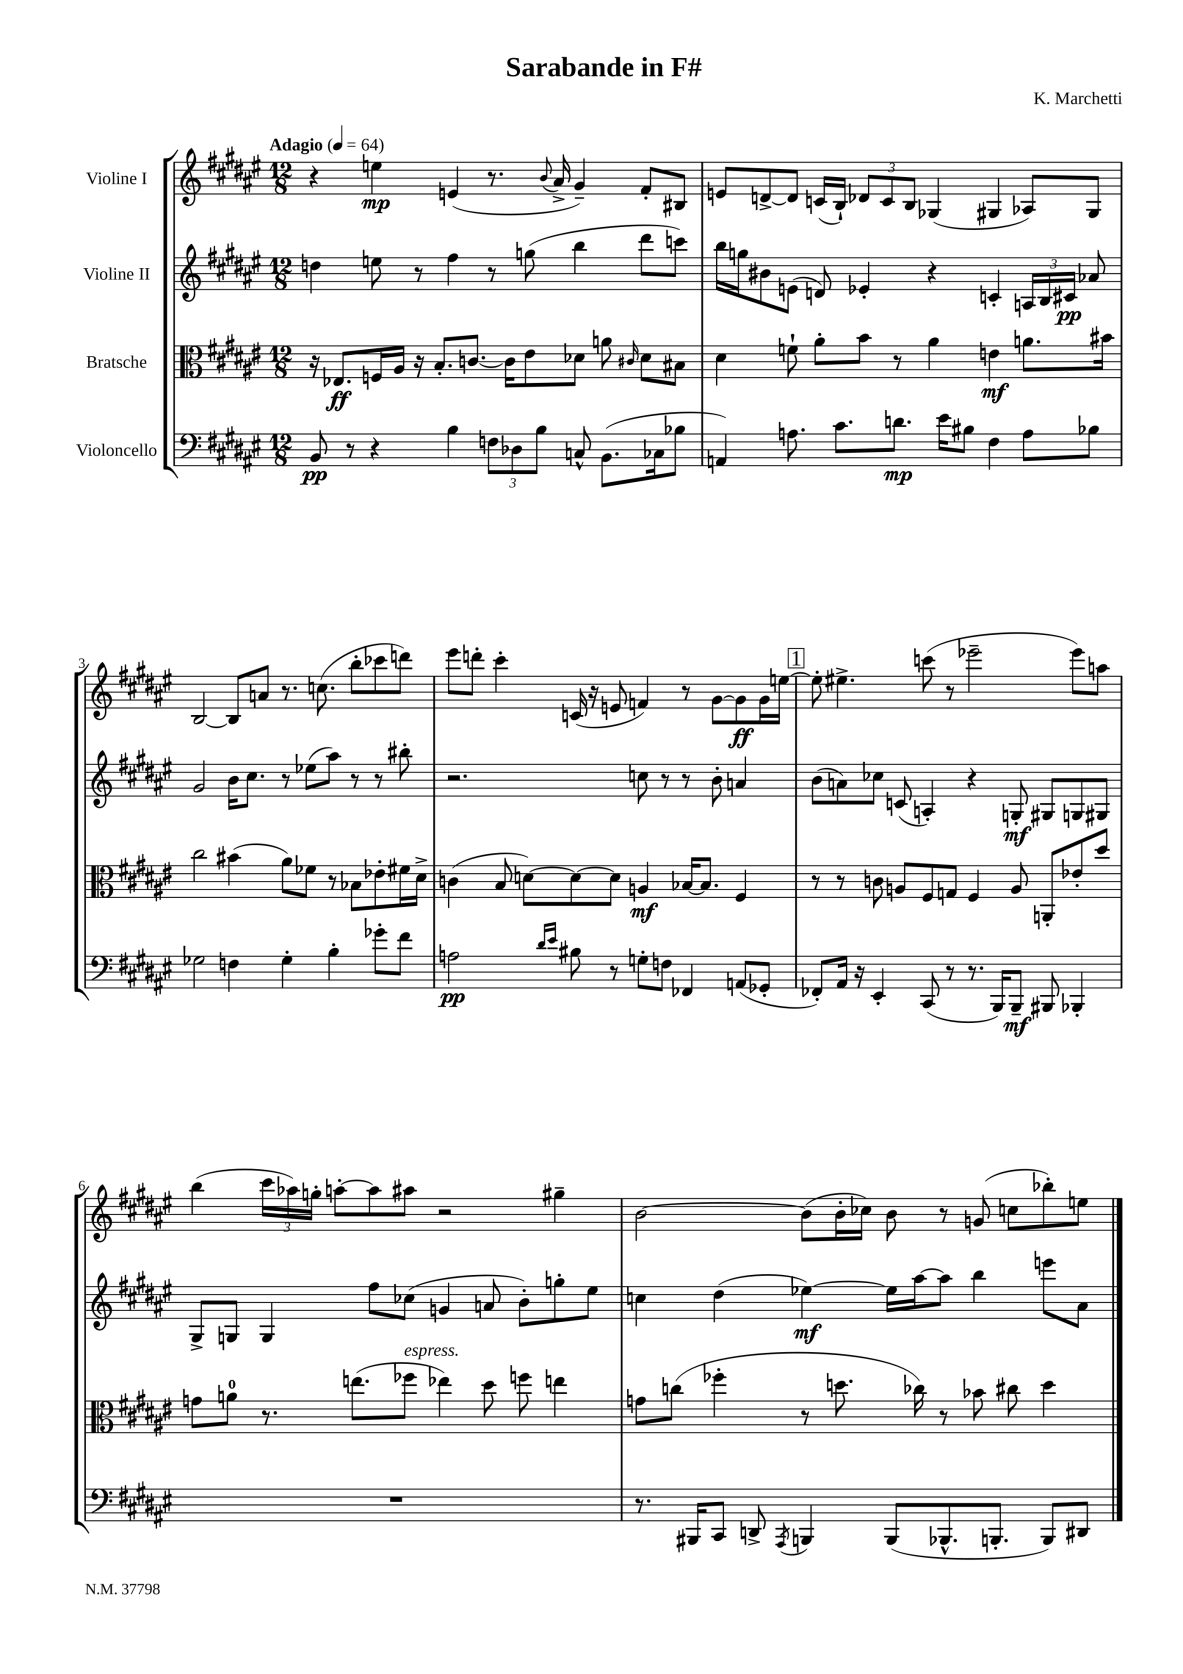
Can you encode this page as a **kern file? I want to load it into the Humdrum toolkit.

**kern	**dynam	**kern	**dynam	**kern	**dynam	**kern	**dynam
*part4	*part4	*part3	*part3	*part2	*part2	*part1	*part1
*staff4	*staff4	*staff3	*staff3	*staff2	*staff2	*staff1	*staff1
*I"Violoncello	*	*I"Bratsche	*	*I"Violine II	*	*I"Violine I	*
*clefF4	*	*clefC3	*	*clefG2	*	*clefG2	*
*k[f#c#g#d#a#e#]	*	*k[f#c#g#d#a#e#]	*	*k[f#c#g#d#a#e#]	*	*k[f#c#g#d#a#e#]	*
*M12/8	*	*M12/8	*	*M12/8	*	*M12/8	*
*MM64	*	*MM64	*	*MM64	*	*MM64	*
=1	=1	=1	=1	=1	=1	=1	=1
!	!	!	!	!	!	!LO:TX:a:B:t=Adagio	!
8BB/	pp	16r	.	4ddn\	.	4r	.
.	.	8.E-X/L	ff	.	.	.	.
8r	.	.	.	.	.	.	.
4r	.	16Fn/L	.	8een\	.	4een\	mp
.	.	16A#/JJ	.	.	.	.	.
.	.	16r	.	8r	.	.	.
.	.	8.B'/L	.	.	.	.	.
4B\	.	.	.	4ff#\	.	(4en/	.
.	.	[8.cn/J	.	.	.	.	.
12Fn\L	.	.	.	8r	.	8.r	.
.	.	16c\KL]	.	.	.	.	.
12D-X\	.	.	.	.	.	.	.
.	.	8e#\	.	(8ggn\	.	.	.
12B\J	.	.	.	.	.	.	.
.	.	.	.	.	.	8qqb/	.
.	.	.	.	.	.	16a#^/	.
8Cn^^/	.	8d-X\J	.	4bb\	.	4g#~/)	.
(8.BB\L	.	8an\	.	.	.	.	.
.	.	16qqc#X/	.	.	.	.	.
.	.	8d-\L	.	8ddd#\L	.	8f#'/L	.
16C-X\k	.	.	.	.	.	.	.
8B-X\J	.	8B#X\J	.	8cccn\J)	.	8B#X/J	.
=2	=2	=2	=2	=2	=2	=2	=2
4AAn/)	.	4d#\	.	16bb\LL	.	8en/L	.
.	.	.	.	16ggn\J	.	.	.
.	.	.	.	8b#X\	.	[8dn^/	.
8.An\	.	8fn`\	.	(8en\J	.	8d/J]	.
.	.	8a#'\L	.	8dn/)	.	(16cn/LL	.
8.c#\L	.	.	.	.	.	16B`/JJ)	.
.	.	8b\J	.	4e-X'/	.	12d-X/L	.
.	.	.	.	.	.	12c/	.
8.dn\J	mp	8r	.	.	.	.	.
.	.	.	.	.	.	12B/J	.
.	.	4a#\	.	4r	.	(4G-X/	.
16e#\KL	.	.	.	.	.	.	.
8B#X\J	.	.	.	.	.	.	.
4F#\	.	4en\	mf	4cn'/	.	4G#X/	.
8A\L	.	8.an\L	.	24An/LL	.	8A-X/L)	.
.	.	.	.	24B/	.	.	.
.	.	.	.	24c#X/JJ	pp	.	.
8B-X\J	.	.	.	8a-X/	.	8G#/J	.
.	.	16b#X\Jk	.	.	.	.	.
!!LO:LB:g=z
=3	=3	=3	=3	=3	=3	=3	=3
2G-X\	.	2cc#\	.	2g#/	.	[2B/	.
4Fn\	.	(4b#X\	.	16b\KL	.	8B/L]	.
.	.	.	.	8.cc#\J	.	.	.
.	.	.	.	.	.	8an/J	.
4G-'\	.	8a#\L)	.	8r	.	8.r	.
.	.	8f-X\J	.	(8ee-X\L	.	.	.
.	.	.	.	.	.	(8.ccn\	.
4B'\	.	8r	.	8aa#\J)	.	.	.
.	.	8B-X\L	.	8r	.	8bb'\L	.
8g-X'\L	.	8e-X'\	.	8r	.	8ccc-X\	.
8f#\J	.	16f#X\L	.	8bb#X'\	.	8dddn\J)	.
.	.	16d#^\JJ	.	.	.	.	.
=4	=4	=4	=4	=4	=4	=4	=4
2An\	pp	(4cn\	.	2.r	.	8eee#\L	.
.	.	.	.	.	.	8dddn'\J	.
.	.	8B/	.	.	.	4ccc#'\	.
.	.	[8dn\L)	.	.	.	.	.
16qqd#/LL	.	.	.	.	.	.	.
16qqe#/JJ	.	.	.	.	.	.	.
8B#X\	.	8d\_	.	.	.	(16cn/	.
.	.	.	.	.	.	16r	.
8r	.	8d\J]	.	.	.	8en/	.
8Gn'\L	.	4An/	mf	8ccn\	.	4fn/)	.
8Fn\J	.	.	.	8r	.	.	.
4FF-X/	.	[16B-X/KL	.	8r	.	8r	.
.	.	8.B-/J]	.	.	.	.	.
.	.	.	.	8b'\	.	[8g#\L	.
(8AAn/L	.	4F#/	.	4an/	.	8g#\]	ff
8GG-X'/J	.	.	.	.	.	16g#\L	.
.	.	.	.	.	.	[16een\JJ	.
!!LO:REH:place=s1:t=1
=5	=5	=5	=5	=5	=5	=5	=5
8FF-X'/L)	.	8r	.	(8b\L	.	8ee'\]	.
16AA#/Jk	.	8r	.	8an\)	.	4.ee#X^\	.
16r	.	.	.	.	.	.	.
4EE#'/	.	8cn\	.	8cc-X\J	.	.	.
.	.	8An/L	.	(8cn/	.	.	.
(8CC#/	.	8F#/	.	4An'/)	.	(8cccn\	.
8r	.	8Gn/J	.	.	.	8r	.
8.r	.	4F#/	.	4r	.	2eee-X~\	.
16BBB/KL)	.	.	.	.	.	.	.
8BBB~/J	mf	8A/	.	8Gn'/	mf	.	.
8BBB#X/	.	8AAn'/L	.	8G#X/L	.	.	.
4BBB-X'/	.	8e-X'/	.	8Gn/	.	8eee-\L)	.
.	.	8dd#/J	.	8G#X/J	.	8aan\J	.
!!LO:LB:g=z
=6	=6	=6	=6	=6	=6	=6	=6
1.r	.	8gn\L	.	8G#^/L	.	(4bb\	.
.	.	8an\J	.	8Gn/J	.	.	.
.	.	8.r	.	4G/	.	24ccc#\LL	.
.	.	.	.	.	.	24aa-X\)	.
.	.	.	.	.	.	24ggn'\JJ	.
.	.	.	.	.	.	[8aan'\L	.
.	.	(8.een\L	.	.	.	.	.
.	.	.	.	8ff#\L	.	8aa\]	.
!	!	!LO:TX:a:i:t=espress.	!	!	!	!	!
.	.	8ff-X\J	.	(8cc-X\J	.	8aa#X\J	.
.	.	4ee-X\)	.	4gn/	.	2r	.
.	.	8dd#\	.	8an/	.	.	.
.	.	8ffn\	.	8b'\L)	.	.	.
.	.	4een\	.	8ggn'\	.	4gg#X~\	.
.	.	.	.	8ee#\J	.	.	.
=7	=7	=7	=7	=7	=7	=7	=7
8.r	.	8gn\L	.	4ccn\	.	[2b\	.
.	.	(8ccn\J	.	.	.	.	.
16BBB#X/KL	.	.	.	.	.	.	.
8CC#/J	.	4ff-X'\	.	(4dd#\	.	.	.
8DDn^/	.	.	.	.	.	.	.
8qAAA#/	.	.	.	.	.	.	.
4BBBn/	.	8r	.	[4ee-X\)	mf	(8b\L]	.
.	.	8.ddn\	.	.	.	16b'\L	.
.	.	.	.	.	.	16cc-X\JJ)	.
(8BBB/L	.	.	.	16ee-\LL]	.	8b\	.
.	.	16cc-X\)	.	[16aa#\J	.	.	.
8.BBB-X^^/	.	8r	.	8aa#\J]	.	8r	.
.	.	8b-X\	.	4bb\	.	(8gn/	.
8.BBBn'/J	.	.	.	.	.	.	.
.	.	8cc#X\	.	.	.	8ccn\L	.
8BBB/L)	.	4dd\	.	8eeen\L	.	8bb-X'\)	.
8DD#X/J	.	.	.	8a#\J	.	8een\J	.
==	==	==	==	==	==	==	==
*-	*-	*-	*-	*-	*-	*-	*-
